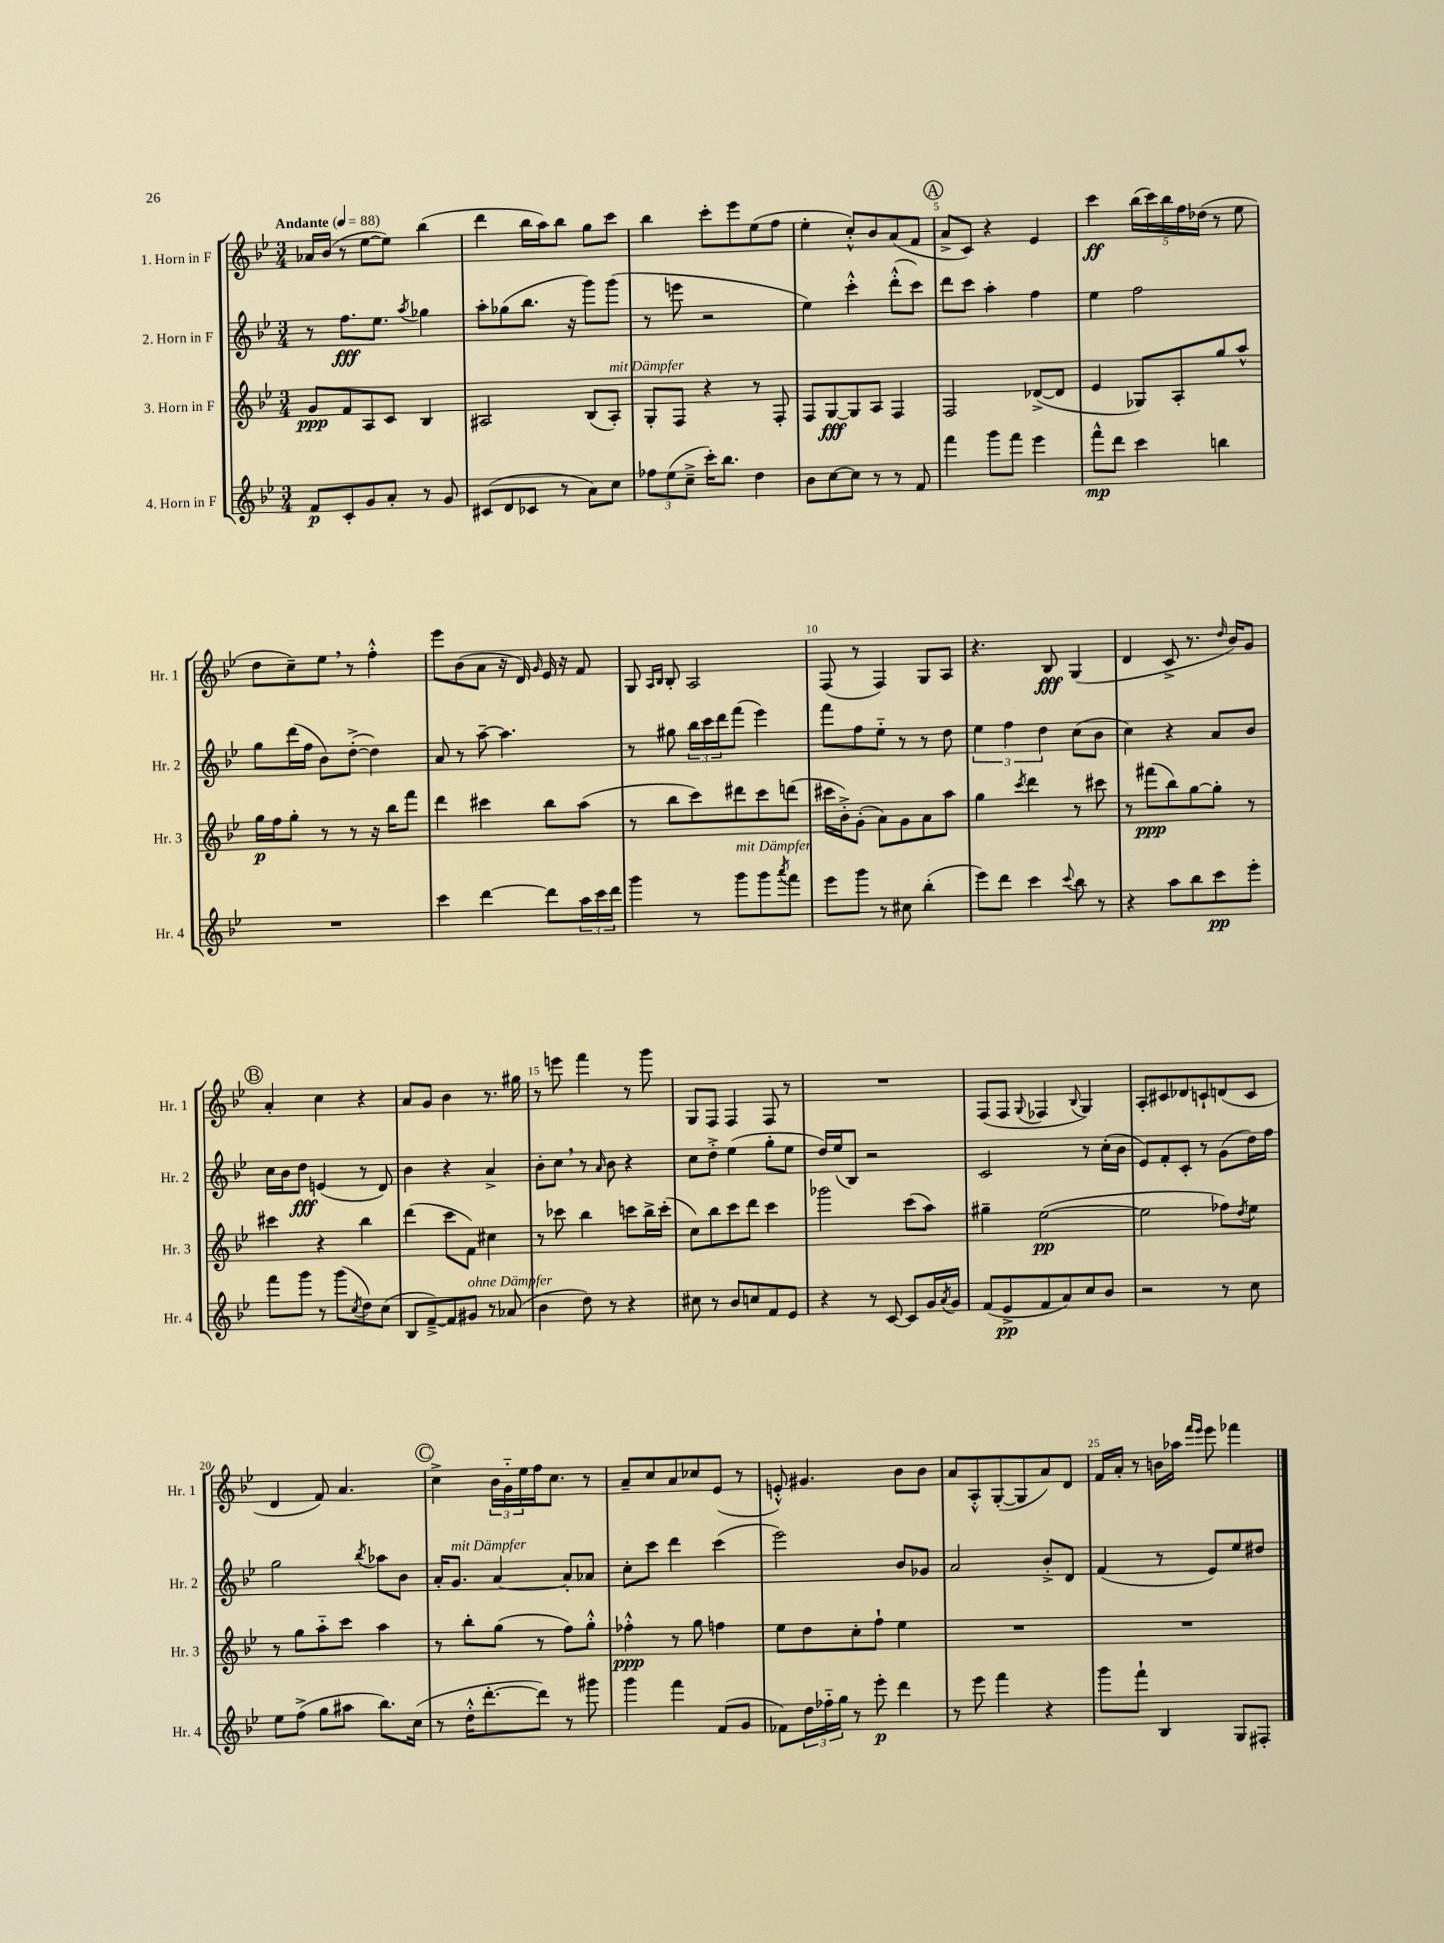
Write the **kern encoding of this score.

**kern	**kern	**kern	**kern
*staff4	*staff3	*staff2	*staff1
*clefG2	*clefG2	*clefG2	*clefG2
*k[b-e-]	*k[b-e-]	*k[b-e-]	*k[b-e-]
*M3/4	*M3/4	*M3/4	*M3/4
*MM88	*MM88	*MM88	*MM88
8f/L	8g/L	8r	16a-/LL
.	.	.	(16b-/JJ
8c'/	8f/	8.ff\L	8r
8g/	8A/	.	[8ee-\L
.	.	8.ee-\J	.
8a'/J	8c/J	.	8ee-\]J)
.	.	8qaa/	.
8r	4B-/	4gg-\	(4bb-\
8g/	.	.	.
=	=	=	=
(8c#/L	2A#/	8aa'\L	4ddd\
8d/	.	(8gg-\	.
8c-/J	.	8.bb-\J	16bb-\LL
.	.	.	16aa\J)
8r	.	.	8bb-\J
.	.	16r	.
8a\L)	(8B-/L	8ggg\L)	8gg\L
8cc\J	8A#'/J)	(8ggg\J	8ccc\J
=	=	=	=
12ff-\L	8G'/L	8r	4bb-\
(12ee-\	.	.	.
.	8F/J	8eee\	.
12cc~^\J	.	.	.
16ccc'\LK)	4r	2r	8ccc'\L
8.bb-\J	.	.	.
.	.	.	8eee-\
4dd\	8r	.	(8ee-\
.	8F'/	.	8ff\J
=	=	=	=
8b-\L	8F/L	4ee-\)	4ee-'\
[8cc\	[8G/	.	.
8cc\]J	8G/]	4ccc'^^\	8cc'^^/L)
8r	8A/J	.	8b-/
8r	4F/	(8ddd'^^\L	(8a/
8f/	.	8ccc\J)	8f/J
=	=	=	=
4fff\	2F/	8ddd\L	8a^/L
.	.	8ccc\J	8c/J)
8ggg\L	.	4aa'\	4r
8fff\J	.	.	.
4eee-\	([8d-^/L	4ff\	4e-/
.	8d-/]J	.	.
=	=	=	=
8fff^^\L	4e-/	4ee-\	4ccc\
8ddd\J	.	.	.
4ccc\	8G-/L)	2ff\	(20bb-\LL
.	.	.	20ccc\)
.	.	.	20bb-\
.	8A'/	.	.
.	.	.	20ff\
.	.	.	(20dd-\JJ
4bb\	8gg/	.	8r
.	8aa^^/J	.	8ee-\
=	=	=	=
2.r	16gg\LL	8gg\L	8dd\L
.	16ff\J	.	.
.	8gg'\J	(16ddd\L	8cc~\)
.	.	16ff\JJ	.
.	8r	8b-\L)	8ee-\J
.	8r	([8dd'^\J	8r
.	16r	4dd\])	4ff'^^\
.	16bb-\LK	.	.
.	8fff\J	.	.
=	=	=	=
4ccc\	4ddd\	8a/	8eee-\L
.	.	8r	(8b-\
[4ddd\	4ccc#\	[8aa~\	8a\J
.	.	4.aa\]	16r
.	.	.	16d/)
.	.	.	16qqg/
8ddd\]L	8bb-\L	.	16e-/
.	.	.	16r
24aa\L	(8aa\J	.	8f/
24ccc\	.	.	.
24ddd\JJ	.	.	.
=	=	=	=
4ggg\	8r	8r	8G/
.	.	.	16qqA/LL
.	.	.	16qqB-/JJ
.	8bb-\L	8gg#\	8B-'/
8r	8ccc\)	24bb-\LL	2A/
.	.	24ccc\	.
.	.	24ddd\J	.
8ggg\L	8ddd#\	(8fff\J	.
8ggg\	8ccc\	4eee-\)	.
8qaaa/	.	.	.
8fff\J	(8ddd\J	.	.
=	=	=	=
8eee-\L	16ccc#\LL	8fff\L	(8F/
.	16b-'^\J)	.	.
8ggg\J	(8g'\J	8ff\	8r
8r	8a\L)	8ee-'~\J	4F/)
8cc#\	8g\	8r	.
(4bb-'\	8a\	8r	8G/L
.	8aa\J	8dd\	8A/J
=	=	=	=
8eee-\L)	4gg\	6ee-\	4.r
8ddd\J	.	.	.
.	.	6ff\	.
.	8qccc/	.	.
4ccc\	4ddd\	.	.
.	.	6dd\	.
.	.	.	8B-/
8qqccc/	.	.	.
8bb-\	8r	(8cc\L	(4G/
8r	8ccc#\	8b-\J	.
=	=	=	=
4r	8r	4cc\)	4d/
.	(8fff#\L	.	.
8aa\L	8bb-\)	4r	8c^/
8bb-\	[8gg\	.	8.r
8ccc\	8gg'\]J	8a/L	.
.	.	.	16qqdd/
.	.	.	16b-/LK)
8eee-'\J	8r	8b-/J	8g/J
=	=	=	=
8fff\L	4ccc#\	16cc\LL	4a'/
.	.	16b-\J	.
8ggg\J	.	8dd\J	.
8r	4r	(4e/	4cc\
(8ggg\L	.	.	.
8qcc/	.	.	.
8dd\)	4bb-\	8r	4r
(8cc\J	.	8d/)	.
=	=	=	=
8B-/L	(4ddd\	4b-\	8a/L
[8f~^/)	.	.	8g/J
8f/]	8ccc\L	4r	4b-\
8g#/J	8f\J)	.	.
8r	4cc#\	4a^/	8.r
(8a-/	.	.	.
.	.	.	16gg#\
=	=	=	=
4b-\	8r	8b-'\L	8r
.	8ccc-\	8cc\J	8eee\
8dd\)	4bb-\	8r	4fff\
.	.	16qqa/	.
8r	.	8b-\	.
4r	8ccc\L	4r	8r
.	16bb-^\L	.	8ggg\
.	(16ccc'\JJ	.	.
=	=	=	=
8cc#\	8cc\L)	8cc\L	8G/L
8r	8bb-\	8dd'^\J	8F/J
8b-/L	8ccc\	(4ee-\	4F/
8cc/	8ddd\J	.	.
8f/	4ccc\	8gg'\L	8F/
8e-/J	.	8ee-\J	8r
=	=	=	=
4r	2ggg-\	16dd/LL)	2.r
.	.	(16ee-/J	.
.	.	8B-/J)	.
8r	.	2r	.
[8c/	.	.	.
8c/]L	(8ccc\L	.	.
16g/L	8aa\J)	.	.
8qa/	.	.	.
16g/JJ	.	.	.
=	=	=	=
(8f/L	4gg#~\	2c/	(8F/L
8e-^/	.	.	8F/J
.	.	.	8qqG/
8f/	([2ee-\	.	4F-/
8a/)	.	.	.
.	.	.	8qqB-/
8cc/	.	8r	4G/)
8b-/J	.	(16cc'\LL	.
.	.	16b-\JJ	.
=	=	=	=
2r	2ee-\]	8e-/L)	8A'/L
.	.	8f'/	8c#/
.	.	8c'/J	8d-/
.	.	8r	8c`/
8r	8ff-\L)	(8g\L	(8d/
.	8qdd/	.	.
8cc\	8ee-\J	16dd\L)	8c/J
.	.	16ff\JJ	.
=	=	=	=
8ee-\L	8r	2gg\	4d/
(8ff^\J	8gg\L	.	.
8gg\L	8aa'~\	.	8f/)
8aa#\J	8ccc\J	.	4.a/
.	.	8qbb-/	.
8.bb-\L)	4aa\	8aa-\L	.
.	.	8b-\J	.
(16cc\Jk	.	.	.
=	=	=	=
8r	8r	16a'/LK	4cc^\
.	.	8.g/J	.
16dd'^^\LK	8bb-'\L	.	.
[8.ddd'\	.	.	.
.	(8gg\J	[4a/	24b-\LL
.	.	.	24g'~\
.	.	.	24ee-\
8ddd\]J)	8r	.	16ff\J
.	.	.	8.cc\J
8r	8ff\L)	8a'/]L	.
8ggg#\	8gg'^^\J	8a-/J	8r
=	=	=	=
4ggg\	4ff-'^^\	8cc'\L	8a~/L
.	.	8ccc\J	8cc/
4fff\	8r	4ddd\	8a/
.	8gg\	.	8cc-/
(8f/L	4ff\	(4ccc\	(8e-/J
8g/J	.	.	8r
=	=	=	=
8f-\L)	8ee-\L	2eee-\)	8e'^^/)
24dd\L	8dd\	.	4.g#/
24ff-'~\	.	.	.
24gg\JJ	.	.	.
8r	8cc'\	.	.
8eee-'\	8ff`\J	.	.
4ddd\	4ee-\	8b-/L	8b-\L
.	.	8g-/J	8b-\J
=	=	=	=
8r	2.r	2a/	8a/L
8eee-\	.	.	8A'^^/
4fff\	.	.	([8G'/
.	.	.	8G/]
4r	.	8b-'^/L	8a/)
.	.	8d/J	8d/J
=	=	=	=
8ggg\L	2.r	(4f/	16f/LL
.	.	.	16a'/JJ
8fff`\J	.	.	8r
4B-/	.	8r	16b\LL
.	.	.	16aa-\JJ
.	.	.	16qqfff/LL
.	.	.	16qqeee-/JJ
.	.	8e-/L)	8eee-\
8G/L	.	8ee-/	4fff-\
8F#'/J	.	8dd#/J	.
==	==	==	==
*-	*-	*-	*-
